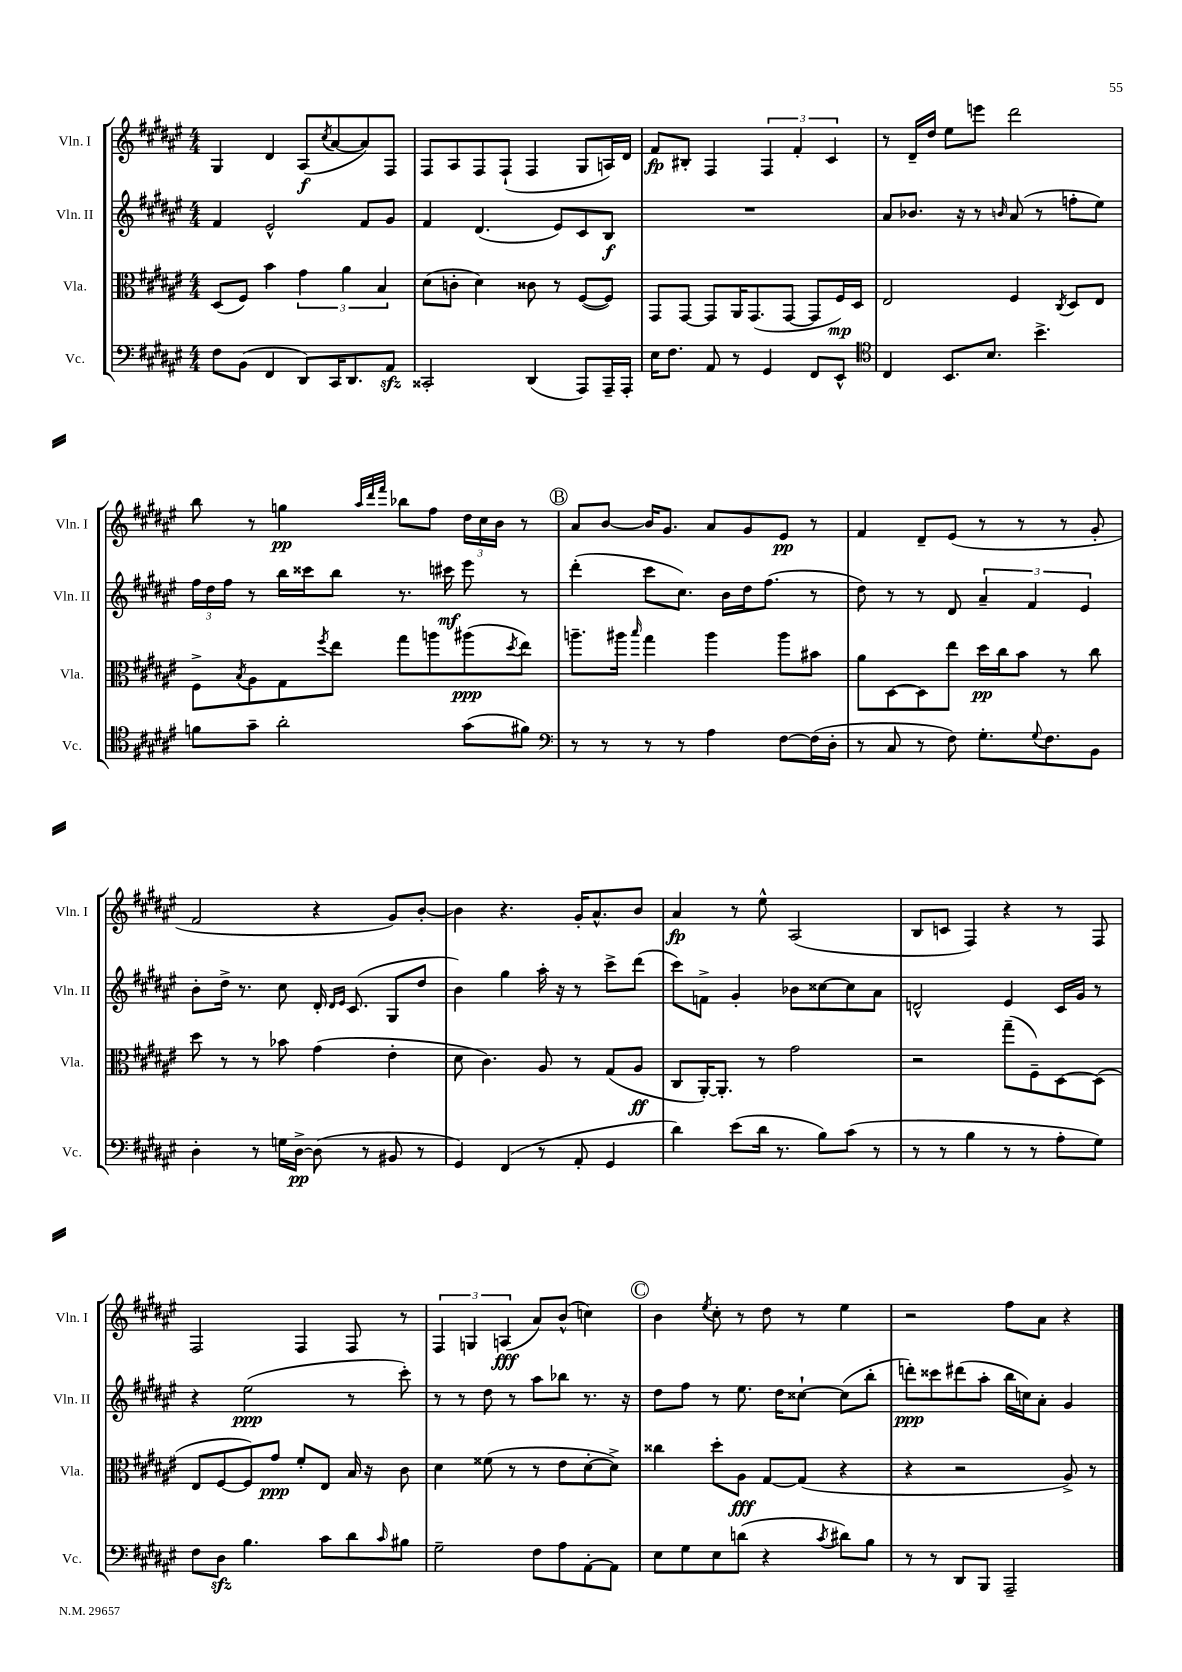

**kern	**dynam	**kern	**dynam	**kern	**dynam	**kern	**dynam
*part4	*part4	*part3	*part3	*part2	*part2	*part1	*part1
*staff4	*staff4	*staff3	*staff3	*staff2	*staff2	*staff1	*staff1
*I"Vc.	*	*I"Vla.	*	*I"Vln. II	*	*I"Vln. I	*
*I'Vc.	*	*I'Vla.	*	*I'Vln. II	*	*I'Vln. I	*
*clefF4	*	*clefC3	*	*clefG2	*	*clefG2	*
*k[f#c#g#d#a#e#]	*	*k[f#c#g#d#a#e#]	*	*k[f#c#g#d#a#e#]	*	*k[f#c#g#d#a#e#]	*
*M4/4	*	*M4/4	*	*M4/4	*	*M4/4	*
=30	=30	=30	=30	=30	=30	=30	=30
8F#\L	.	(8D#/L	.	4f#/	.	4G#/	.
(8BB\J	.	8F#/J)	.	.	.	.	.
4FF#/	.	4b\	.	2e#^^/	.	4d#/	.
8DD#/L)	.	6g#\	.	.	.	(8A#/L	f
.	.	.	.	.	.	8qcc#/	.
16CC#/K	.	.	.	.	.	[8a#/	.
.	.	6a#\	.	.	.	.	.
8.DD#/	.	.	.	.	.	.	.
.	.	.	.	8f#/L	.	8a#/])	.
.	.	6B/	.	.	.	.	.
8AA#zz/J	.	.	.	8g#/J	.	8F#/J	.
=31	=31	=31	=31	=31	=31	=31	=31
2CC##X'/	.	(8d#\L	.	4f#/	.	8F#/L	.
.	.	8cn'\J	.	.	.	8A#/	.
.	.	4d#\)	.	(4.d#/	.	8F#/	.
.	.	.	.	.	.	(8F#`/J	.
(4DD#/	.	8c##X\	.	.	.	4F#/	.
.	.	8r	.	8e#/L)	.	.	.
8AAA#/L)	.	([8F#/L	.	8c#/	.	8G#/L	.
16AAA#~/L	.	8F#/J])	.	8B/J	f	16An/L)	.
16AAA#'/JJ	.	.	.	.	.	16d#/JJ	.
=32	=32	=32	=32	=32	=32	=32	=32
16E#\KL	.	8GG#/L	.	1r	.	8f#/L	fp
8.F#\J	.	.	.	.	.	.	.
.	.	[8GG#/J	.	.	.	8B#X'/J	.
8AA#/	.	8GG#/L]	.	.	.	4F#/	.
8r	.	16AA#/K	.	.	.	.	.
.	.	(8.GG#/	.	.	.	.	.
4GG#/	.	.	.	.	.	6F#/	.
.	.	[8GG#/J	.	.	.	.	.
.	.	.	.	.	.	6f#'/	.
8FF#/L	.	8GG#/L]	.	.	.	.	.
.	.	.	.	.	.	6c#/	.
8EE#^^/J	.	16F#/L)	mp	.	.	.	.
.	.	16D#/JJ	.	.	.	.	.
=33	=33	=33	=33	=33	=33	=33	=33
*clefC4	*	*	*	*	*	*	*
4C#/	.	2E#/	.	8a#/L	.	8r	.
.	.	.	.	8.b-X/J	.	16d#~/LL	.
.	.	.	.	.	.	16dd#/JJ	.
8.BB/L	.	.	.	.	.	8ee#\L	.
.	.	.	.	16r	.	.	.
.	.	.	.	8r	.	8eeen\J	.
8.B/J	.	.	.	.	.	.	.
.	.	.	.	16qqbn/	.	.	.
.	.	4F#/	.	(8a#/	.	2ddd#\	.
4.b^\	.	.	.	8r	.	.	.
.	.	8qC#/	.	.	.	.	.
.	.	8D#/L	.	8ffn'\L	.	.	.
.	.	8E#/J	.	8ee#\J)	.	.	.
!!LO:LB:g=z
=34	=34	=34	=34	=34	=34	=34	=34
8fn\L	.	8F#^\L	.	24ff#\LL	.	8bb\	.
.	.	.	.	24dd#\	.	.	.
.	.	.	.	24ff#\JJ	.	.	.
.	.	8qB/	.	.	.	.	.
8g#~\J	.	8A#\	.	8r	.	8r	.
2a#'\	.	8G#\	.	16bb\LL	.	4ggn\	pp
.	.	.	.	16ccc##X\J	.	.	.
.	.	8qff#/	.	.	.	.	.
.	.	8ee#\J	.	8bb\J	.	.	.
.	.	.	.	.	.	32qqaa#/LLL	.
.	.	.	.	.	.	32qqddd#/	.
.	.	.	.	.	.	32qqfff#/JJJ	.
.	.	8gg#\L	.	8.r	.	8bb-X\L	.
.	.	8aan\	.	.	.	8ff#\J	.
.	.	.	.	16ccc#X\	mf	.	.
(8g#\L	.	(8aa#X\	ppp	8eee#\	.	24dd#\LL	.
.	.	.	.	.	.	24cc#\	.
.	.	.	.	.	.	24b\JJ	.
.	.	8qdd#/	.	.	.	.	.
8f#X\J)	.	8ee#\J)	.	8r	.	8r	.
!!LO:REH:place=s1:t=B
=35	=35	=35	=35	=35	=35	=35	=35
*clefF4	*	*	*	*	*	*	*
8r	.	8.aan~\L	.	(4ddd#'\	.	8a#/L	.
8r	.	.	.	.	.	[8b/J	.
.	.	16aa#X\Jk	.	.	.	.	.
.	.	16qqbb/	.	.	.	.	.
8r	.	4gg#\	.	8ccc#\L	.	16b/KL]	.
.	.	.	.	.	.	8.g#/J	.
8r	.	.	.	8.cc#\J)	.	.	.
4A#\	.	4aa#\	.	.	.	8a#/L	.
.	.	.	.	16b\LL	.	.	.
.	.	.	.	16dd#\J	.	8g#/	.
.	.	.	.	(8.ff#\J	.	.	.
[8F#\L	.	8aa#\L	.	.	.	8e#/J	pp
(16F#\L]	.	8b#X\J	.	8r	.	8r	.
16D#'\JJ	.	.	.	.	.	.	.
=36	=36	=36	=36	=36	=36	=36	=36
8r	.	8a#\L	.	8dd#\)	.	4f#/	.
8C#/	.	[8D#\	.	8r	.	.	.
8r	.	8D#\]	.	8r	.	8d#~/L	.
8F#\)	.	8ee#\J	.	8d#/	.	(8e#/J	.
8.G#'\L	.	16dd#\LL	pp	6a#~/	.	8r	.
.	.	16cc#\J	.	.	.	.	.
.	.	8b\J	.	.	.	8r	.
.	.	.	.	6f#/	.	.	.
8qqG#/	.	.	.	.	.	.	.
8.F#\	.	.	.	.	.	.	.
.	.	8r	.	.	.	8r	.
.	.	.	.	6e#/	.	.	.
8BB\J	.	8cc#\	.	.	.	8g#'/	.
!!LO:LB:g=z
=37	=37	=37	=37	=37	=37	=37	=37
4D#'\	.	8dd#\	.	8b'\L	.	2f#/	.
.	.	8r	.	16dd#^\Jk	.	.	.
.	.	.	.	8.r	.	.	.
8r	.	8r	.	.	.	.	.
16Gn\LL	.	8b-X\	.	8cc#\	.	.	.
[16D#^\JJ	pp	.	.	.	.	.	.
(8D#\]	.	(4g#\	.	16d#'/	.	4r	.
.	.	.	.	16qqd#/LL	.	.	.
.	.	.	.	16qqe#/JJ	.	.	.
.	.	.	.	(8.c#/	.	.	.
8r	.	.	.	.	.	.	.
8BB#X/	.	4e#'\	.	8G#/L	.	8g#/L)	.
8r	.	.	.	8dd#/J	.	[8b'/J	.
=38	=38	=38	=38	=38	=38	=38	=38
4GG#/)	.	8d#\	.	4b\)	.	4b\]	.
.	.	4.c#\)	.	.	.	.	.
(4FF#/	.	.	.	4gg#\	.	4.r	.
8r	.	8A#/	.	16aa#'\	.	.	.
.	.	.	.	16r	.	.	.
8AA#'/	.	8r	.	8r	.	16g#'/KL	.
.	.	.	.	.	.	8.a#^^/	.
4GG#/	.	(8G#/L	.	8ccc#^\L	.	.	.
.	.	8A#/J	ff	(8ddd#\J	.	8b/J	.
=39	=39	=39	=39	=39	=39	=39	=39
4d#\)	.	8C#/L	.	8ccc#\L)	.	4a#/	fp
.	.	[16AA#'/K)	.	8fn^\J	.	.	.
.	.	8.AA#'/J]	.	.	.	.	.
(8e#\L	.	.	.	4g#'/	.	8r	.
16d#\Jk	.	8r	.	.	.	8ee#^^\	.
8.r	.	.	.	.	.	.	.
.	.	2g#\	.	8b-X\L	.	(2A#/	.
8B\L)	.	.	.	[8cc##X\	.	.	.
(8c#\J	.	.	.	8cc##\]	.	.	.
8r	.	.	.	8a#\J	.	.	.
=40	=40	=40	=40	=40	=40	=40	=40
8r	.	2r	.	2dn^^/	.	8B/L	.
8r	.	.	.	.	.	8cn/J	.
4B\	.	.	.	.	.	4F#/)	.
8r	.	(8gg#~\L	.	4e#/	.	4r	.
8r	.	8F#~\)	.	.	.	.	.
8A#'\L	.	[8D#\	.	16c#/LL	.	8r	.
.	.	.	.	16g#/JJ	.	.	.
8G#\J)	.	(8D#\J]	.	8r	.	8F#/	.
!!LO:LB:g=z
=41	=41	=41	=41	=41	=41	=41	=41
8F#\L	.	8E#/L	.	4r	.	2F#/	.
8D#zz\J	.	[8F#/	.	.	.	.	.
4.B\	.	8F#/])	.	(2ee#\	ppp	.	.
.	.	8g#/J	ppp	.	.	.	.
.	.	8f#'/L	.	.	.	4F#/	.
8c#\L	.	8E#/J	.	.	.	.	.
8d#\	.	16B/	.	8r	.	8F#/	.
.	.	16r	.	.	.	.	.
16qqc#/	.	.	.	.	.	.	.
8B#X\J	.	8c#\	.	8ccc#'\)	.	8r	.
=42	=42	=42	=42	=42	=42	=42	=42
2G#~\	.	4d#\	.	8r	.	6F#/	.
.	.	.	.	8r	.	.	.
.	.	.	.	.	.	6Gn/	.
.	.	(8f##X\	.	8dd#\	.	.	.
.	.	.	.	.	.	(6An/	fff
.	.	8r	.	8r	.	.	.
8F#\L	.	8r	.	8aa#\L	.	8a#/L)	.
8A#\	.	8e#\L	.	8bb-X\J	.	(8b^^/J	.
[8AA#'\	.	[8d#'\	.	8.r	.	4ccn\)	.
8AA#\J]	.	8d#^\J])	.	.	.	.	.
.	.	.	.	16r	.	.	.
!!LO:REH:place=s1:t=C
=43	=43	=43	=43	=43	=43	=43	=43
8E#\L	.	4cc##X\	.	8dd#\L	.	4b\	.
8G#\	.	.	.	8ff#\J	.	.	.
.	.	.	.	.	.	8qee#/	.
8E#\	.	8dd#'\L	.	8r	.	8cc#'\	.
(8dn\J	.	8A#\J	fff	8.ee#\	.	8r	.
4r	.	[8G#/L	.	.	.	8dd#\	.
.	.	.	.	16dd#\KL	.	.	.
.	.	(8G#/J]	.	[8cc##X`\J	.	8r	.
8qc#/	.	.	.	.	.	.	.
8d#X\L)	.	4r	.	(8cc##\L]	.	4ee#\	.
8B\J	.	.	.	8bb'\J	.	.	.
=44	=44	=44	=44	=44	=44	=44	=44
8r	.	4r	.	8dddn'\L)	ppp	2r	.
8r	.	.	.	8ccc##X\	.	.	.
8DD#/L	.	2r	.	(8ddd#X\	.	.	.
8BBB/J	.	.	.	8aa#'\J	.	.	.
2AAA#~/	.	.	.	16bb\LL	.	8ff#\L	.
.	.	.	.	16ccn\J)	.	.	.
.	.	.	.	8a#'\J	.	8a#\J	.
.	.	8A#^/)	.	4g#/	.	4r	.
.	.	8r	.	.	.	.	.
==	==	==	==	==	==	==	==
*-	*-	*-	*-	*-	*-	*-	*-
